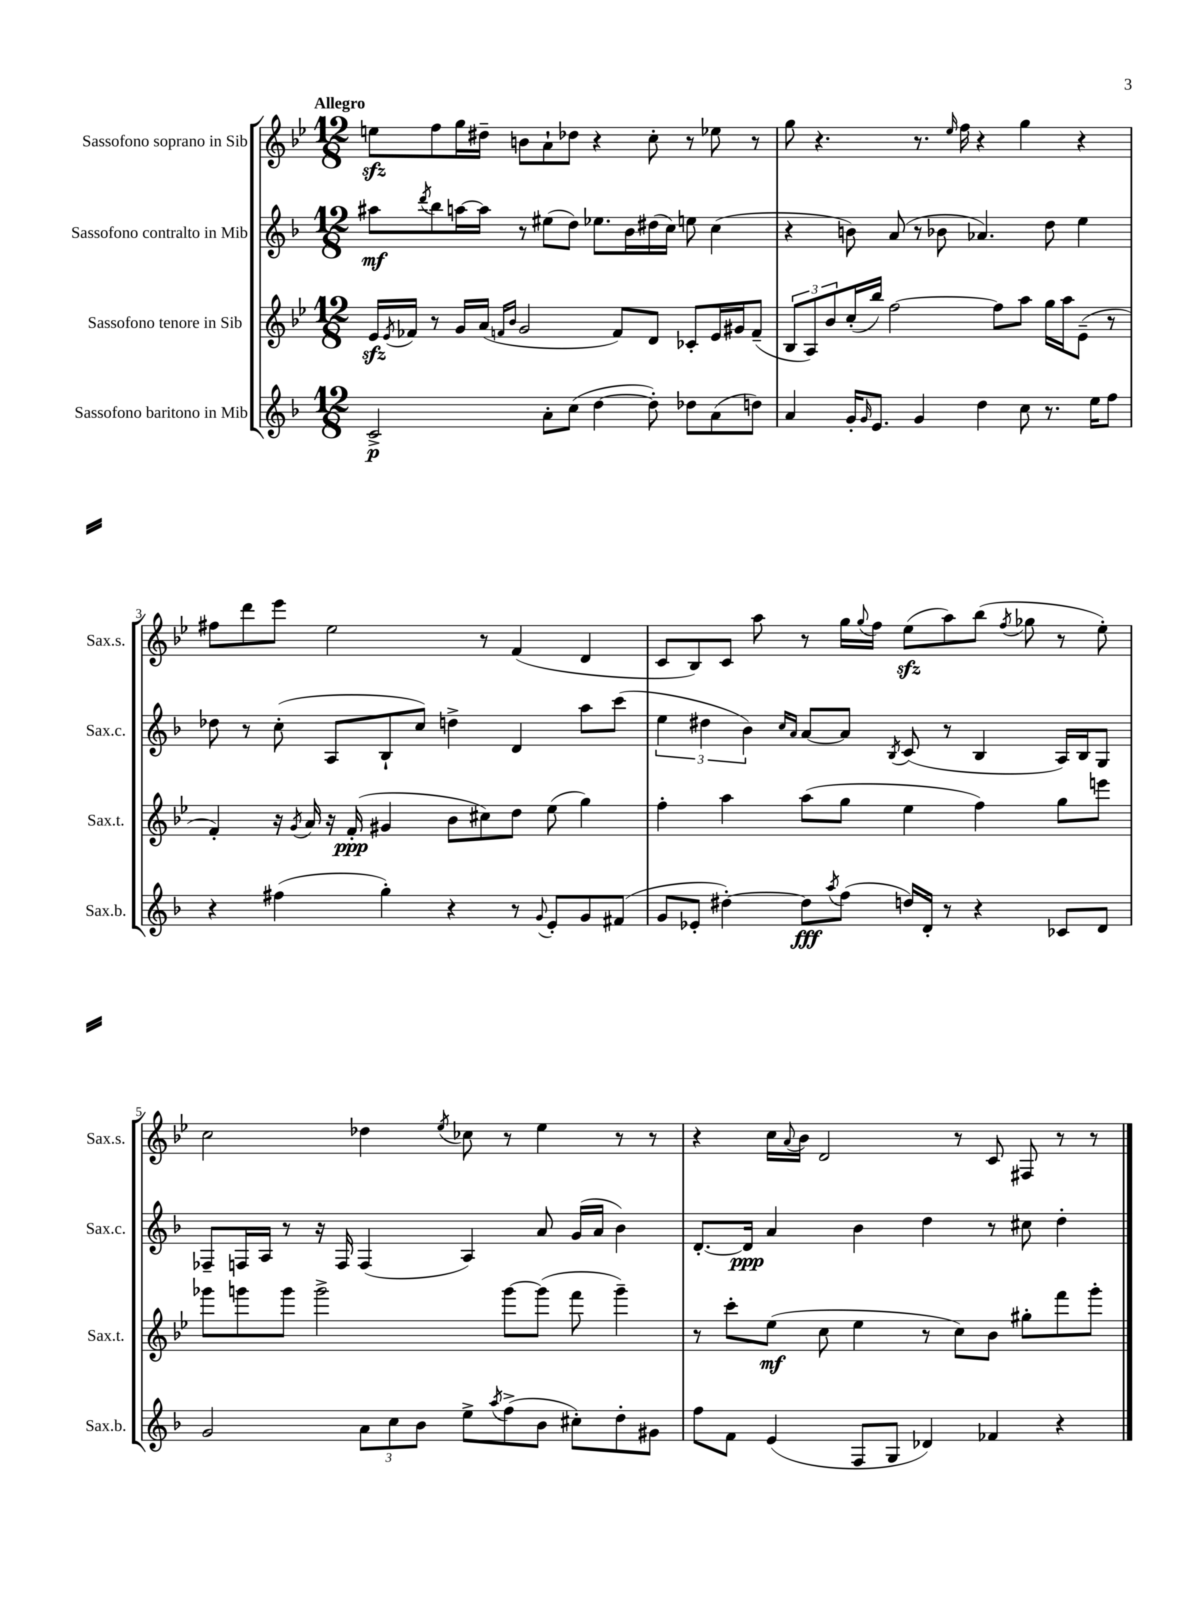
<<
\new StaffGroup <<
\new Staff = "s0" \with { instrumentName = "Sassofono soprano in Sib" shortInstrumentName = "Sax.s." } {
    \clef treble \key bes \major \numericTimeSignature \time 12/8 \tempo "Allegro"
    e''8\sfz f''8 g''16 dis''16-- b'8 a'8-! des''8 r4 c''8-. r8 ees''8 r8 |
    g''8 r4. r8. \grace { ees''16 } f''16 r4 g''4 r4 |
    fis''8 d'''8 ees'''8 ees''2 r8 f'4( d'4 |
    c'8 bes8) c'8 a''8 r8 g''16 \appoggiatura { g''8 } f''16 ees''8\sfz( a''8) bes''8( \acciaccatura { f''8 } ges''8 r8 ees''8-.) |
    c''2 des''4 \acciaccatura { ees''8 } ces''8 r8 ees''4 r8 r8 |
    r4 c''16 \appoggiatura { a'8 } bes'16 d'2 r8 c'8 fis8 r8 r8 \bar "|." |
}
\new Staff = "s1" \with { instrumentName = "Sassofono contralto in Mib" shortInstrumentName = "Sax.c." } {
    \clef treble \key f \major \numericTimeSignature \time 12/8
    ais''8\mf \acciaccatura { d'''8 } bes''8 a''16~ a''16 r8 eis''8( d''8) ees''8. bes'16 dis''16( c''16) e''8 c''4( |
    r4 b'8) a'8( r8 bes'8 aes'4.) d''8 e''4 |
    des''8 r8 c''8-.( a8 bes8-! c''8) d''4-> d'4 a''8 c'''8( |
    \tuplet 3/2 { e''4 dis''4 bes'4) } \grace { c''16 a'16 } a'8~ a'8 \acciaccatura { bes8 } c'8( r8 bes4 a16) bes16 g8 |
    fes8-- f16 a16 r8 r16 f16 f4( a4) a'8 g'16( a'16 bes'4) |
    d'8.~-. d'16\ppp a'4 bes'4 d''4 r8 cis''8 d''4-. \bar "|." |
}
\new Staff = "s2" \with { instrumentName = "Sassofono tenore in Sib" shortInstrumentName = "Sax.t." } {
    \clef treble \key bes \major \numericTimeSignature \time 12/8
    ees'16\sfz \acciaccatura { ees'8 } fes'16 r8 g'16 a'16( \grace { f'16 bes'16 } g'2 f'8) d'8 ces'8-. ees'16 gis'16 f'8--( |
    \tuplet 3/2 { bes8 a8) bes'8 } c''16-.( bes''16) f''2~ f''8 a''8 g''16 a''16 ees'8--( r8 |
    f'4-.) r16 \acciaccatura { g'8 } a'16 r16 f'16-.\ppp( gis'4 bes'8 cis''8) d''8 ees''8( g''4) |
    f''4-. a''4 a''8( g''8 ees''4 f''4) g''8 e'''8 |
    ges'''8 g'''8 g'''8 g'''2-> g'''8~ g'''8( f'''8 g'''4--) |
    r8 c'''8-. ees''8\mf( c''8 ees''4 r8 c''8) bes'8 gis''8-. f'''8 g'''8-. \bar "|." |
}
\new Staff = "s3" \with { instrumentName = "Sassofono baritono in Mib" shortInstrumentName = "Sax.b." } {
    \clef treble \key f \major \numericTimeSignature \time 12/8
    c'2->\p a'8-. c''8( d''4~ d''8-.) des''8 a'8( d''8) |
    a'4 g'16-. \grace { g'16 } e'8. g'4 d''4 c''8 r8. e''16 f''8 |
    r4 fis''4( g''4-.) r4 r8 \appoggiatura { g'8 } e'8-. g'8 fis'8( |
    g'8 ees'8-. dis''4~-.) dis''8\fff \acciaccatura { a''8 } f''8( d''16) d'16-. r8 r4 ces'8 d'8 |
    g'2 \tuplet 3/2 { a'8 c''8 bes'8 } e''8-> \acciaccatura { a''8 } f''8->( bes'8 cis''8-.) d''8-. gis'8 |
    f''8 f'8 e'4( f8 g8 des'4) fes'4 r4 \bar "|." |
}
>>
>>
